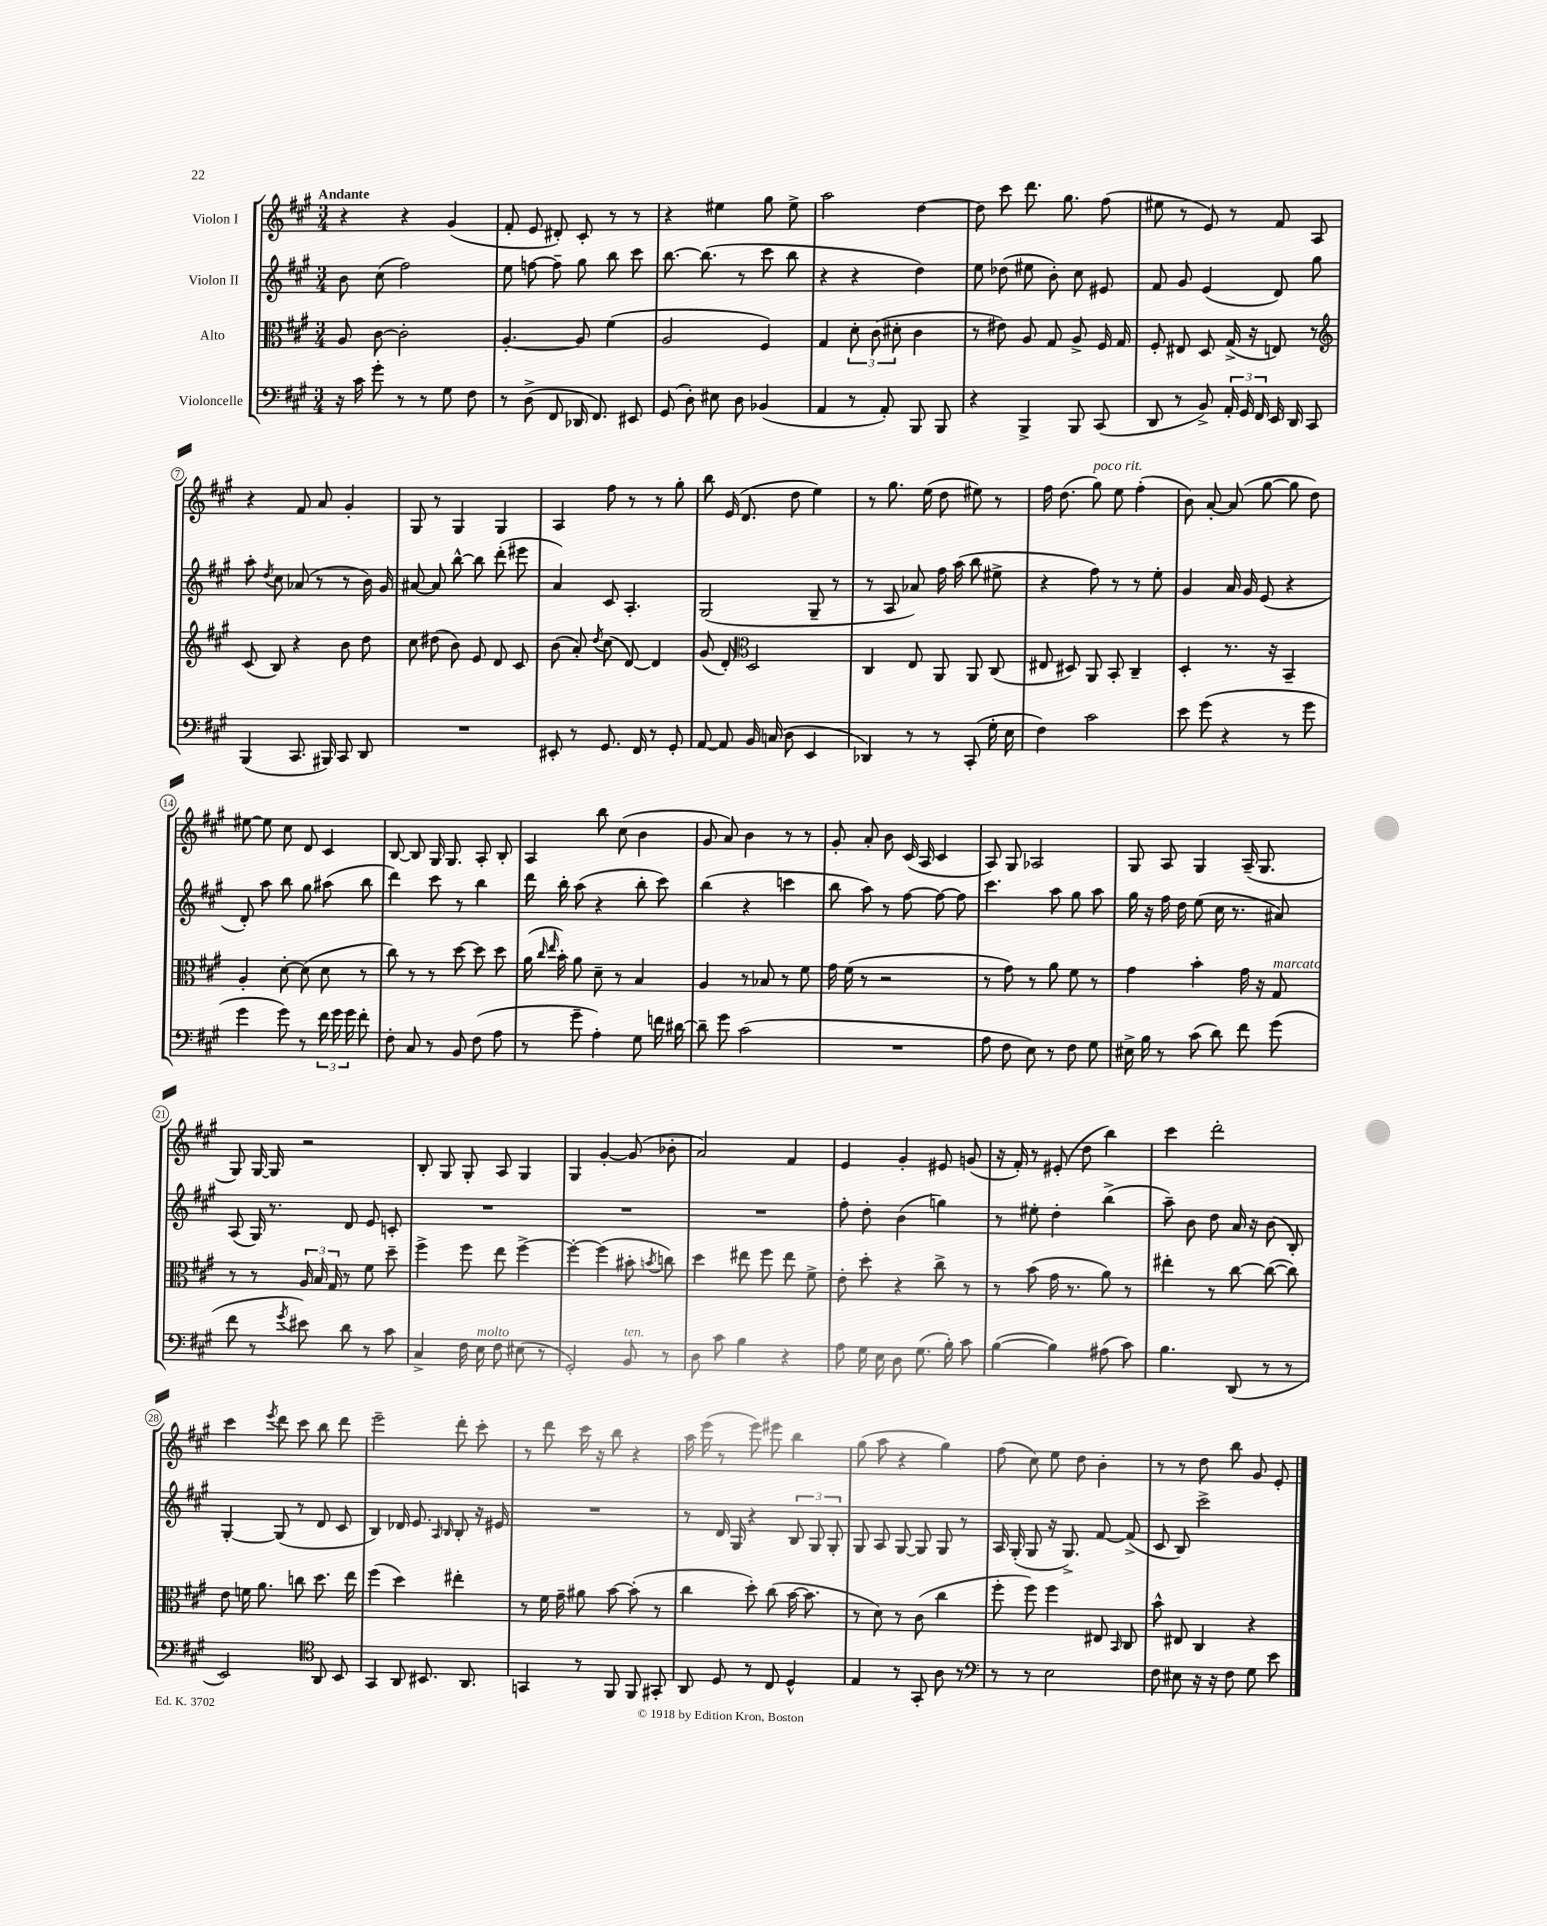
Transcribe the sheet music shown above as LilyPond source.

<<
\new StaffGroup <<
\new Staff = "s0" \with { instrumentName = "Violon I" } {
    \clef treble \key a \major \numericTimeSignature \time 3/4 \tempo "Andante"
    \autoBeamOff r4 r4 gis'4( |
    fis'8-. e'8 dis'8-.) cis'8-. r8 r8 |
    r4 eis''4 gis''8 eis''8-> |
    a''2 d''4~ |
    d''8 cis'''8 d'''8. gis''8. fis''8( |
    eis''8 r8 e'8) r8 fis'8 a8 |
    r4 fis'8 a'8 gis'4-. |
    gis8 r8 gis4 gis4 |
    a4 fis''8 r8 r8 gis''8-. |
    b''8 e'16( d'8. d''8 e''4) |
    r8 gis''8. e''16( d''8 eis''8) r8 |
    fis''16 d''8.( gis''8^\markup { \italic "poco rit." }) e''8 fis''4-.( |
    b'8) a'8~-. a'8( gis''8~ gis''8 d''8) |
    eis''8~ eis''8 cis''8 d'8 cis'4 |
    b8~ b8 gis16 gis8. a8-. b8-. |
    a4 b''8 cis''8( b'4 |
    gis'8 a'8) b'4 r8 r8 |
    gis'8-. a'8-. b'8 cis'16( a16 cis'4 |
    a8) gis8 aes2 |
    gis8 a8 gis4 a16--( gis8. |
    gis8) gis16~ gis16 r2 |
    b8-. gis8 gis8-. a8 gis4 |
    gis4 gis'4~-. gis'8( bes'8-. |
    a'2) fis'4 |
    e'4 gis'4-. eis'8 g'8( |
    r16 fis'16-.) r8 eis'8-.( d''8 b''4) |
    cis'''4 d'''2-. |
    cis'''4 \acciaccatura { e'''8 } d'''8 cis'''8 b''8 d'''8 |
    e'''2-- d'''8-. cis'''8-. |
    r8 d'''8 cis'''16 r16 b''8 r4 |
    a''16 e'''16( r8 e'''8) eis'''8 b''4 |
    gis''8( a''8 r4 gis''4) |
    fis''8( cis''8) e''8 d''8 b'4-. |
    r8 r8 d''8 b''8 gis'8 e'8-. \bar "|." |
}
\new Staff = "s1" \with { instrumentName = "Violon II" } {
    \clef treble \key a \major \numericTimeSignature \time 3/4
    \autoBeamOff b'8 cis''8( fis''2) |
    e''8 f''8~ f''8-- gis''8 b''8 cis'''8 |
    b''8.~ b''8.( r8 cis'''8 b''8 |
    r4 r4 d''4) |
    e''8 des''8( eis''8 b'8-.) cis''8 eis'8 |
    fis'8 gis'8 e'4( d'8) gis''8 |
    a''8-. \acciaccatura { d''8 } cis''8 aes'8( r8 r8 b'16) gis'16 |
    ais'8~ ais'8 b''8~-^ b''8 d'''8-.( eis'''8 |
    a'4) cis'8 a4.-. |
    gis2( gis8-- r8 |
    r8 a8 aes'8) fis''16 a''16( b''8 eis''8-> |
    r4 fis''8) r8 r8 e''8-. |
    gis'4 a'16 gis'16 e'8( r4 |
    d'8-.) a''8 b''8 gis''8 ais''8( b''8 |
    d'''4) cis'''8 r8 b''4 |
    d'''16 b''16-. a''8( r4 b''8-. cis'''8) |
    b''4( r4 c'''4 |
    b''8 a''8) r8 fis''8~ fis''8~ fis''8 |
    cis'''4. a''8 gis''8 a''8 |
    gis''16 r16 fis''16 d''16 e''8( cis''16 r8. ais'8) |
    a8( gis16) r8. d'8 e'8 c'8-. |
    R2. |
    R2. |
    R2. |
    fis''8-. d''8-. b'4( g''4) |
    r8 eis''8-. d''4-. b''4->( |
    a''8--) b'8 d''8 a'16 r16 b'8( b8-.) |
    gis4~-. gis8( r8 d'8 cis'8 |
    b4) des'16 e'8. \grace { a16 b16 } b8-. r16 eis'16 |
    R2. |
    r8 d'16 gis16 r4 \tuplet 3/2 { b8 gis8 gis8-. } |
    gis8 a8 gis8~ gis8 gis8 r8 |
    a16 gis16-.( gis8 r16 gis8.->) fis'8~ fis'8->( |
    cis'8 b8) cis'''2-> \bar "|." |
}
\new Staff = "s2" \with { instrumentName = "Alto" } {
    \clef alto \key a \major \numericTimeSignature \time 3/4
    \autoBeamOff a8 cis'8~ cis'2-. |
    a4.~-. a8 fis'4( |
    a2 fis4) |
    gis4 \tuplet 3/2 { d'8-. cis'8( dis'8-. } cis'4 |
    r8 eis'8) a8 gis8 a8-> fis16 gis16 |
    fis8-. eis8 d8 gis16->( r16 e8) r8 |
    \clef treble cis'8( b8) r4 b'8 d''8 |
    cis''8 dis''8( b'8) e'8 d'8 cis'8 |
    b'8( a'8-.) \acciaccatura { d''8 } cis''8( d'8~) d'4 |
    gis'8( d'8-.) \clef alto d2 |
    cis4 e8 a,8 a,8 cis8( |
    eis8 dis8) a,8 b,8-. cis4-- |
    d4-. r8. r16 b,4-- |
    a4-. d'8~-. d'8( d'8 r8 |
    cis''8) r8 r8 d''8~ d''8 d''8 |
    a'16( \grace { cis''16 e''16 } b'16-.) a'8 d'8-- r8 b4 |
    a4 r8 bes8 r8 fis'8 |
    gis'16 fis'16( r8 r2 |
    r8 gis'8) r8 a'8 fis'8 r8 |
    gis'4 b'4-. gis'16 r16 gis8^\markup { \italic "marcato" } |
    r8 r8 \tuplet 3/2 { a16 b16 gis16 } r8 fis'8 d''8-- |
    fis''4-> fis''8 e''8 fis''4~-> |
    fis''4~-. fis''4( bis'8-. \acciaccatura { b'8 } c''8) |
    d''4 eis''8 fis''8 eis''8 fis'8-> |
    e'8-. d''8-. r4 cis''8-> r8 |
    r8 b'8( gis'16 r8. a'8) r8 |
    eis''4-. r8 cis''8~ cis''8~( cis''8) |
    e'8 f'16 a'8. c''8 d''8. e''16 |
    fis''4( d''4) eis''4-. |
    r8 fis'16 gis'16-- ais'8 b'8~ b'8-.( r8 |
    cis''4 d''8-.) cis''8( b'16~ b'8. |
    r8 d'8) r8 cis'8( cis''4 |
    fis''8-. fis''8) fis''4 eis8 \grace { b,16 } cis8 |
    b'8-^ eis8 cis4 r4 \bar "|." |
}
\new Staff = "s3" \with { instrumentName = "Violoncelle" } {
    \clef bass \key a \major \numericTimeSignature \time 3/4
    \autoBeamOff r16 cis'16 gis'8-. r8 r8 gis8 fis8 |
    r8 d8->( fis,8 des,16 fis,8.) eis,8 |
    gis,8( d8-.) eis8 d8 bes,4( |
    a,4 r8 a,8-.) b,,8 b,,8 |
    r4 b,,4-> b,,8 cis,8( |
    d,8 r8 b,8->) \tuplet 3/2 { a,16-. gis,16 fis,16 } e,16 d,16 cis,8 |
    b,,4( cis,8. bis,,16) cis,8 d,8 |
    R2. |
    eis,8-. r8 gis,8. fis,16 r8 gis,8-. |
    a,8~ a,8 b,16 c16( d8 e,4 |
    des,4) r8 r8 cis,8-.( gis16-. e16 |
    fis4) cis'2 |
    e'8 gis'8( r4 r8 gis'8 |
    gis'4 gis'8) r8 \tuplet 3/2 { fis'16 gis'16 gis'16 } fis'8-. |
    fis8-. cis8 r8 b,8 fis8( a8 |
    r8 gis'8-- a4-.) gis8 f'16 dis'16~ |
    dis'8-- gis'8 cis'2( |
    R2. |
    a8 fis8 e8) r8 fis8 gis8 |
    eis16-> b16 r8 cis'8( d'8) fis'8 gis'8( |
    fis'8 r8 \acciaccatura { gis'8 } eis'8) d'8 r8 cis'8 |
    cis4-> fis16 e16^\markup { \italic "molto" } fis8 eis8( r8 |
    gis,2-.) b,8^\markup { \italic "ten." } r8 |
    d8 cis'8 b4 r4 |
    a8 gis16 e16 d8 gis8.( b16-.) cis'8 |
    b4~( b4) ais8( cis'8) |
    b4. d,8( r8 r8 |
    e,2) \clef tenor a,8 b,8 |
    gis,4 a,8 bis,8. a,8. |
    g,4 r8 fis,8 fis,8 gis,8-. |
    a,8 d8 r8 cis8 d4-^ |
    e4 r8 gis,8-. a8 r8 |
    \clef bass r8 r8 e2 |
    fis8 eis8 r16 r16 fis8 gis8 e'8 \bar "|." |
}
>>
>>
\layout { \context { \Score \override BarNumber.stencil = #(make-stencil-circler 0.1 0.3 ly:text-interface::print) } }
